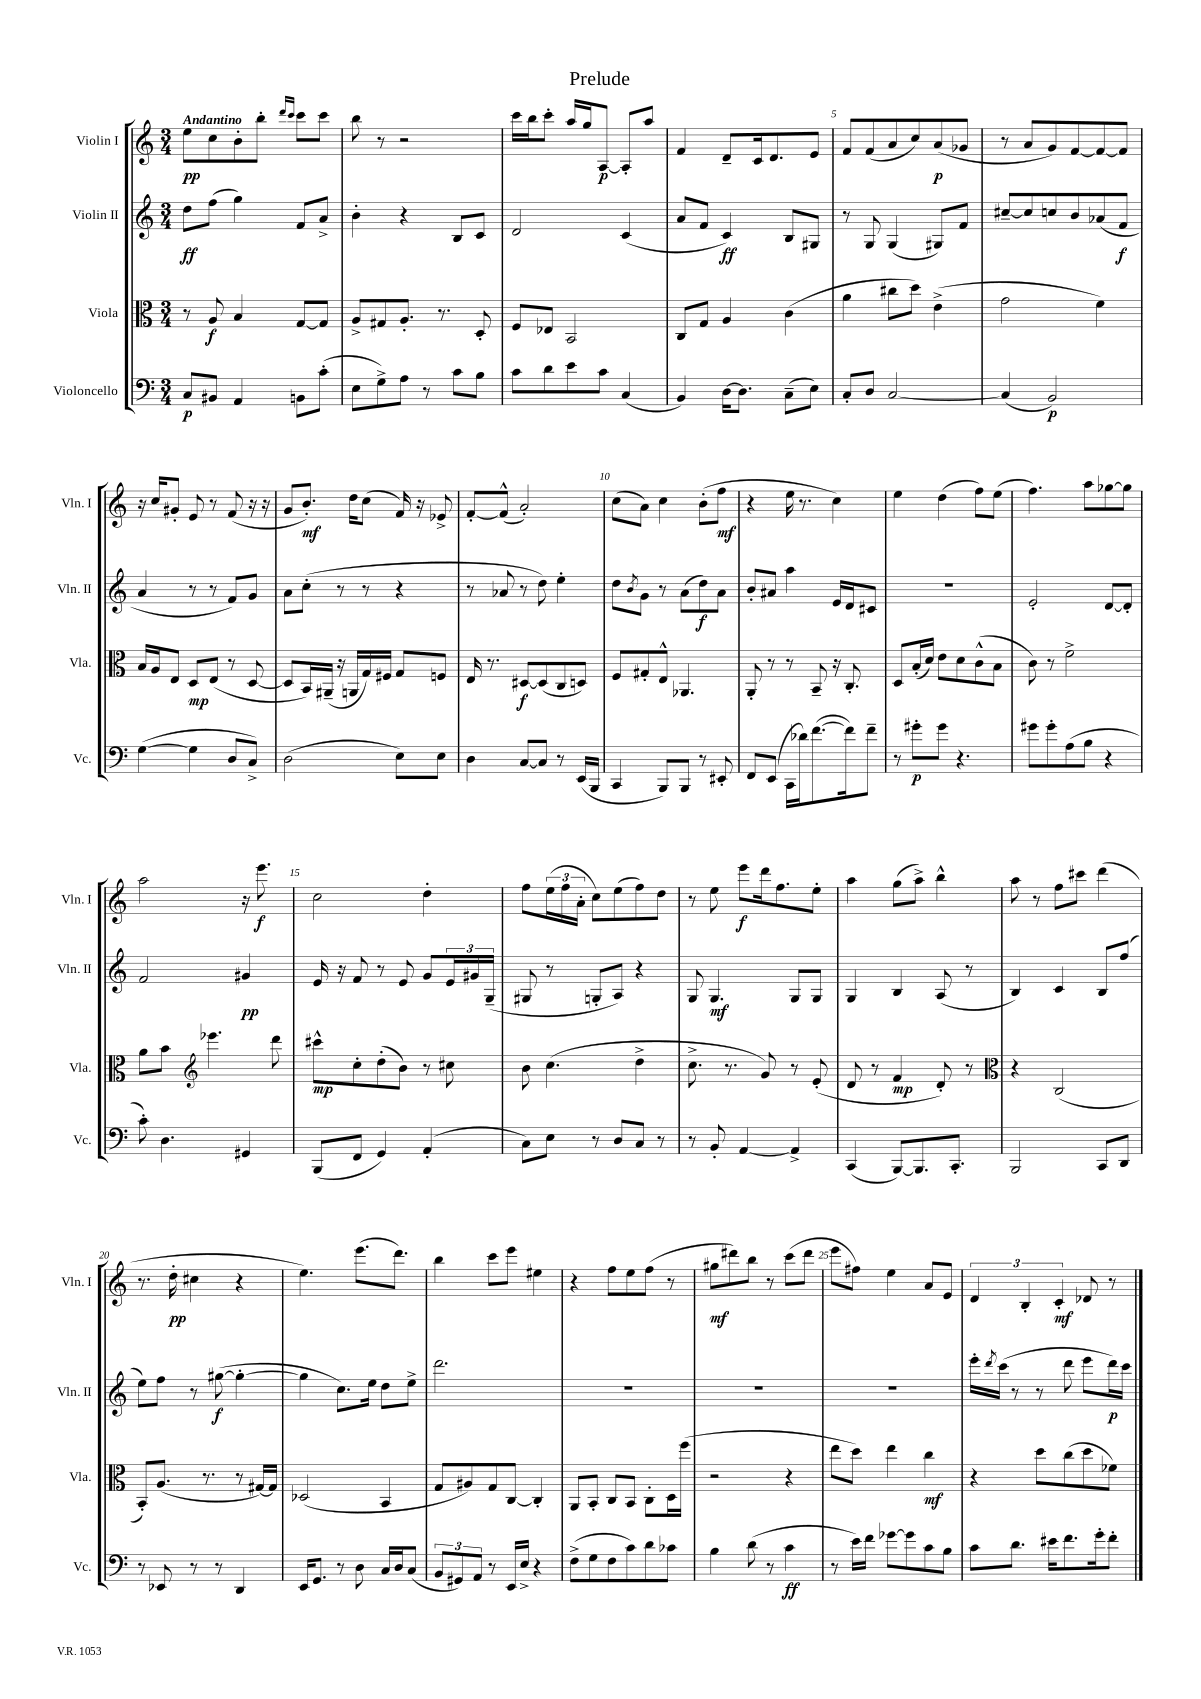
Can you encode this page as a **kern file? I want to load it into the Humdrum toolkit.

**kern	**kern	**kern	**kern
*staff4	*staff3	*staff2	*staff1
*clefF4	*clefC3	*clefG2	*clefG2
*k[]	*k[]	*k[]	*k[]
*M3/4	*M3/4	*M3/4	*M3/4
8C	8r	8dd	8ee
8BB#	8A	(8ff	8cc
4AA	4B	4gg)	8b'
.	.	.	8bb'
.	.	.	16qqddd
.	.	.	16qqccc
8BB	[8G	8f	8ccc
(8c'	8G]	8a^	8ccc
=	=	=	=
8E	8A^	4b'	8bb
8G^)	8G#	.	8r
8A	8.A'	4r	2r
8r	.	.	.
.	8.r	.	.
8c	.	8B	.
8B	8D'	8c	.
=	=	=	=
8c	8F	2d	16ccc
.	.	.	16bb
8d	8E-	.	8ccc'
8e	2BB	.	16aa
.	.	.	16gg
8c	.	.	[8A
(4C	.	(4c	8A']
.	.	.	8aa
=	=	=	=
4BB)	8C	8a	4f
.	8G	8f	.
[16D	4A	4c)	8d~
8.D]	.	.	.
.	.	.	16c
.	.	.	8.d
(8C~	(4c	8B	.
8E)	.	8G#	8e
=	=	=	=
8C'	4a	8r	8f
8D	.	8G	(8f
[2C	8cc#	(4G	8a
.	8dd)	.	8cc)
.	(4e^	8G#)	(8a
.	.	8f	8g-
=	=	=	=
(4C]	2g	[8cc#~	8r
.	.	8cc#]	8a
2BB)	.	8cc	8g)
.	.	8b	[8f
.	4f)	(8a-	8f_
.	.	8f	8f]
=	=	=	=
([4G	16B	4a	16r
.	16A	.	16cc
.	8E	.	8g#'
4G]	8D	8r	8e
.	(8E	8r	8r
8D	8r	8f)	(8f
8C^)	[8D	8g	16r
.	.	.	16r
=	=	=	=
(2D	8D]	8a	8g
.	16BB)	(8cc'	8.b')
.	(16AA#~	.	.
.	16r	8r	.
.	16AA	.	16dd
.	16G)	8r	(8cc
.	16F#	.	.
8E)	8G	4r	16f)
.	.	.	16r
8E	8F	.	8e-^
=	=	=	=
4D	16E	8r	[8f'
.	8.r	.	.
.	.	8a-	(8f^^]
[8C	[8D#	8r	2a')
8C]	(8D#]	8dd)	.
8r	8C	4ee'	.
(16EE	8D)	.	.
16BBB	.	.	.
=	=	=	=
4CC	8F	8dd	(8cc
.	.	8qb	.
.	8G#'	8g	8a)
8BBB)	8E^^	8r	4cc
8BBB	4.AA-	(8a	.
8r	.	8dd)	(8b'
8EE#'	.	8a	8ff
=	=	=	=
8FF	8AA'	8b'	4r
(8EE	8r	8a#	.
16CC	8r	4aa	16ee
16d-)	.	.	8.r
([8.f	8BB~	.	.
.	16r	16e	4cc)
16f])	8.C'	16d	.
8f~	.	8c#	.
=	=	=	=
8r	8D	2.r	4ee
8g#'	(16B'	.	.
.	16d)	.	.
8g#	8e	.	(4dd
4.r	8d	.	.
.	(8c^^	.	8ff)
.	8B	.	(8ee
=	=	=	=
8g#	8c)	2e'	4.ff)
8g#'	8r	.	.
(8A	2f^	.	.
8B	.	.	8aa
4r	.	[8d	[8gg-
.	.	8d']	8gg-]
=	=	=	=
8c')	8a	2f	2aa
4.D	8b	.	.
*	*clefG2	*	*
.	4.eee-	.	.
4GG#	.	4g#	16r
.	.	.	8.eee
.	8ddd	.	.
=	=	=	=
(8BBB	8ccc#^^	16e	2cc
.	.	16r	.
8FF	8cc'	8f	.
4GG)	(8dd'	8r	.
.	8b)	8e	.
(4AA'	8r	8g	4dd'
.	8cc#	24e	.
.	.	24g#	.
.	.	(24G~	.
=	=	=	=
8C)	8b	8G#	8ff
8E	(4.cc	8r	(24ee
.	.	.	24ff
.	.	.	24a'
8r	.	8G'	8cc)
8D	.	8A)	(8ee
8C	4dd^	4r	8ff)
8r	.	.	8dd
=	=	=	=
8r	8.cc^	8G	8r
8BB'	.	4.G	8ee
.	8.r	.	.
[4AA	.	.	8eee
.	8g)	.	16ddd
.	.	.	8.ff
4AA^]	8r	8G	.
.	(8e'	8G	8ee'
=	=	=	=
(4CC	8d	4G	4aa
.	8r	.	.
[8BBB)	4f	4B	(8gg
8.BBB]	.	.	8aa^)
.	8d')	(8A	4bb^^
8.CC'	.	.	.
.	8r	8r	.
=	=	=	=
*	*clefC3	*	*
2BBB	4r	4B)	8aa
.	.	.	8r
.	(2C	4c	8ff
.	.	.	8ccc#
8CC	.	8B	(4ddd
8DD	.	(8ff	.
=	=	=	=
8r	8BB')	8ee)	8.r
8EE-	(8.A	8ff	.
.	.	.	16dd'
8r	.	8r	4cc#
.	8.r	.	.
8r	.	([8gg#	.
4DD	8r	4gg#'_	4r
.	[16G#)	.	.
.	16G#]	.	.
=	=	=	=
16EE	(2D-	4gg#]	4.ee)
8.GG	.	.	.
8r	.	8.cc)	.
8D	.	.	(8.eee
.	.	16ee	.
16C	4BB	8dd	.
16D	.	.	8.ddd)
(8C	.	8ee^	.
=	=	=	=
12BB	8G	2.ddd	4bb
12GG#)	.	.	.
.	8A#)	.	.
12AA	.	.	.
8r	8G	.	8ccc
16EE	[8C	.	8eee
16E^	.	.	.
4r	4C']	.	4ee#
=	=	=	=
(8F^	8AA	2.r	4r
8G	8BB'	.	.
8F	8C	.	8ff
8c)	8BB	.	8ee
8d	8C'	.	(8ff
8c-	16D	.	8r
.	(16ff	.	.
=	=	=	=
4B	2r	2.r	8gg#
.	.	.	8ddd#)
(8d	.	.	8bb
8r	.	.	8r
4c	4r	.	(8ccc
.	.	.	8ddd#
=	=	=	=
8r	8ee	2.r	8eee
16e)	8dd)	.	8ff#)
16f	.	.	.
[8g-	4ee	.	4ee
8g-]	.	.	.
8c	4cc	.	8a
8B	.	.	8e
=	=	=	=
8c	4r	16eee'	6d
.	.	8qddd	.
.	.	(16ccc	.
8.d	.	8r	.
.	.	.	6B'
.	8dd	8r	.
16e#	.	.	.
.	.	.	6c'
8.f	(8cc	8ddd	.
.	8dd	8eee	8d-
16g'	.	.	.
8f'	8f-)	16ddd)	8r
.	.	16ccc	.
==	==	==	==
*-	*-	*-	*-
